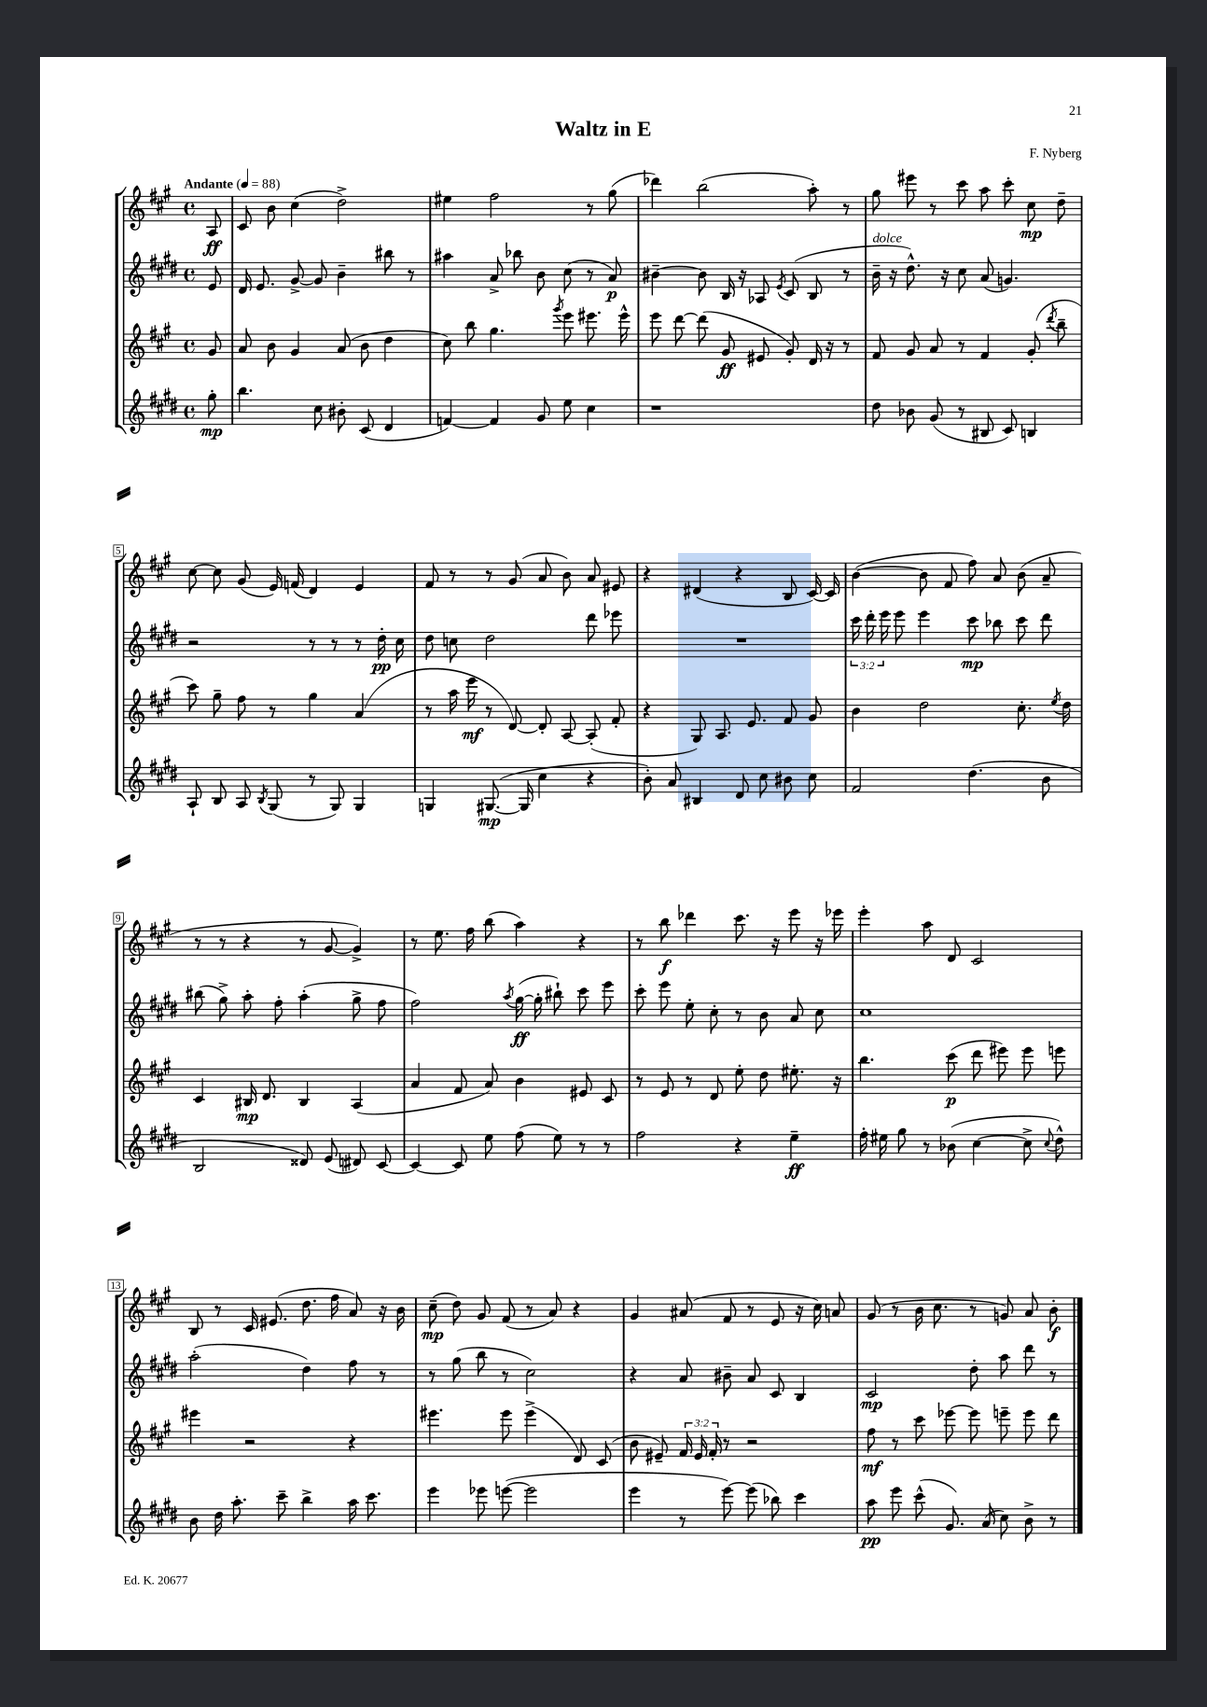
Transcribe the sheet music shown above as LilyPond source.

\header { title = "Waltz in E" composer = "F. Nyberg" }
<<
\new StaffGroup <<
\new Staff = "s0" {
    \clef treble \key a \major \defaultTimeSignature \time 4/4 \partial 8 \tempo "Andante" 4 = 88
    \autoBeamOff a8\ff |
    cis'8 b'8 cis''4( d''2->) |
    eis''4 fis''2 r8 gis''8( |
    des'''4) b''2( a''8-.) r8 |
    gis''8 eis'''8 r8 cis'''8 a''8 cis'''8-. cis''8\mp d''8-- |
    cis''8~ cis''8 gis'8( e'16) f'16( d'4) e'4 |
    fis'8 r8 r8 gis'8( a'8 b'8) a'8 eis'8 |
    r4 dis'4( r4 b8 cis'16~) cis'16 |
    b'4~( b'8 fis'8 fis''8) a'8 b'8( a'8-- |
    r8 r8 r4 r8 gis'8~ gis'4->) |
    r8 e''8. fis''16 b''8( a''4) r4 |
    r8 b''8\f des'''4 cis'''8. r16 e'''8 r16 ees'''16 |
    e'''4-. a''8 d'8 cis'2 |
    b8 r8 cis'16 eis'8.( d''8. fis''16 a'8) r16 b'16 |
    cis''8--\mp( d''8) gis'8 fis'8( r8 a'8) r4 |
    gis'4 ais'8( fis'8 r8 e'8 r16 cis''16) a'8 |
    gis'8( r8 b'16 cis''8. r8 g'8) a'8 b'8-.\f \bar "|." |
}
\new Staff = "s1" {
    \clef treble \key e \major \defaultTimeSignature \time 4/4 \override Staff.TupletNumber.text = #tuplet-number::calc-fraction-text \partial 8
    \autoBeamOff e'8 |
    dis'16 e'8. gis'8~-> gis'8 b'4-- bis''8 r8 |
    ais''4 a'8-> bes''8 b'8 cis''8( r8 a'8\p) |
    bis'4~-- bis'8 b16 r16 aes8 \acciaccatura { e'8 } cis'8( b8 r8 |
    b'16--^\markup { \italic "dolce" } r16 dis''8.-^) r16 cis''8 a'8( g'4.) |
    r2 r8 r8 r8 dis''16-.\pp cis''16 |
    dis''8 c''8 dis''2 dis'''8 ees'''8 |
    R1 |
    \tuplet 3/2 { cis'''16 dis'''16-. e'''16 } e'''8 e'''4 cis'''8\mp bes''8 cis'''8 dis'''8 |
    bis''8( gis''8->) a''8-. fis''8-. a''4-.( gis''8-> fis''8 |
    fis''2) \acciaccatura { a''8 } gis''16~\ff( gis''16-. bis''8-!) cis'''8 e'''8 |
    cis'''8-. e'''8 e''8-. cis''8-. r8 b'8 a'8 cis''8 |
    cis''1 |
    a''2-.( dis''4) fis''8 r8 |
    r8 gis''8( b''8 r8 cis''2) |
    r4 a'8 bis'8-- a'8 cis'8 b4 |
    cis'2\mp dis''8-. a''8 dis'''8 r8 \bar "|." |
}
\new Staff = "s2" {
    \clef treble \key a \major \defaultTimeSignature \time 4/4 \override Staff.TupletNumber.text = #tuplet-number::calc-fraction-text \partial 8
    \autoBeamOff gis'8 |
    a'8 b'8 gis'4 a'8( b'8 d''4 |
    cis''8) b''8 gis''4. \acciaccatura { gis'''8 } e'''8 eis'''8. eis'''16-^ |
    e'''8 d'''8~ d'''8( gis'8\ff eis'8 gis'8-.) d'16 r16 r8 |
    fis'8 gis'8 a'8 r8 fis'4 gis'8-.( \acciaccatura { d'''8 } b''8-- |
    cis'''8) gis''8-- fis''8 r8 gis''4 a'4( |
    r8 a''16 e'''16\mf r8 d'8~) d'8-. a8~ a8-.( fis'8-. |
    r4 gis8) a8. e'8. fis'8 gis'8 |
    b'4 d''2 cis''8.-. \acciaccatura { e''8 } d''16 |
    cis'4 bis16\mp d'8. bis4 a4( |
    a'4 fis'8 a'8) b'4 eis'8 cis'8 |
    r8 e'8 r8 d'8 e''8-. d''8 eis''8.-. r16 |
    b''4. cis'''8\p( d'''8 eis'''8) eis'''8 e'''8 |
    eis'''4 r2 r4 |
    eis'''4. eis'''8 eis'''4->( d'8) cis'8( |
    b'8 eis'8--) \tuplet 3/2 { fis'16 eis'16 fis'16-. } r8 r2 |
    fis''8\mf r8 cis'''8 ees'''8~ ees'''8 e'''8-- e'''8 d'''8 \bar "|." |
}
\new Staff = "s3" {
    \clef treble \key e \major \defaultTimeSignature \time 4/4 \partial 8
    \autoBeamOff gis''8-.\mp |
    b''4. cis''8 bis'8-. cis'8( dis'4 |
    f'4~) f'4 gis'8 e''8 cis''4 |
    r1 |
    dis''8 bes'8 gis'8( r8 bis8 cis'8) b4 |
    a8-! b8 a8 \acciaccatura { b8 } gis8( r8 gis8) gis4 |
    g4 gis8.~\mp( gis16 cis''4 r4 |
    b'8-.) a'8 bis4 dis'8 cis''8 bis'8 cis''8 |
    fis'2 dis''4.( b'8 |
    b2 disis'8) e'8( dis'8) cis'8~ |
    cis'4~ cis'8 e''8 fis''8( e''8) r8 r8 |
    fis''2 r4 e''4--\ff |
    fis''16-. eis''16 gis''8 r8 bes'8( cis''4~ cis''8-> \appoggiatura { cis''8 } dis''8-^) |
    b'8 dis''16 a''8.-. cis'''8-- b''4-> a''16 cis'''8. |
    e'''4 ees'''8 e'''8~( e'''2 |
    e'''4 r8 e'''8~) e'''8( bes''8) cis'''4 |
    a''8\pp e'''8 cis'''8-^( gis'8.) a'16( cis''8) b'8-> r8 \bar "|." |
}
>>
>>
\layout { \context { \Score \override BarNumber.stencil = #(make-stencil-boxer 0.1 0.3 ly:text-interface::print) } }
